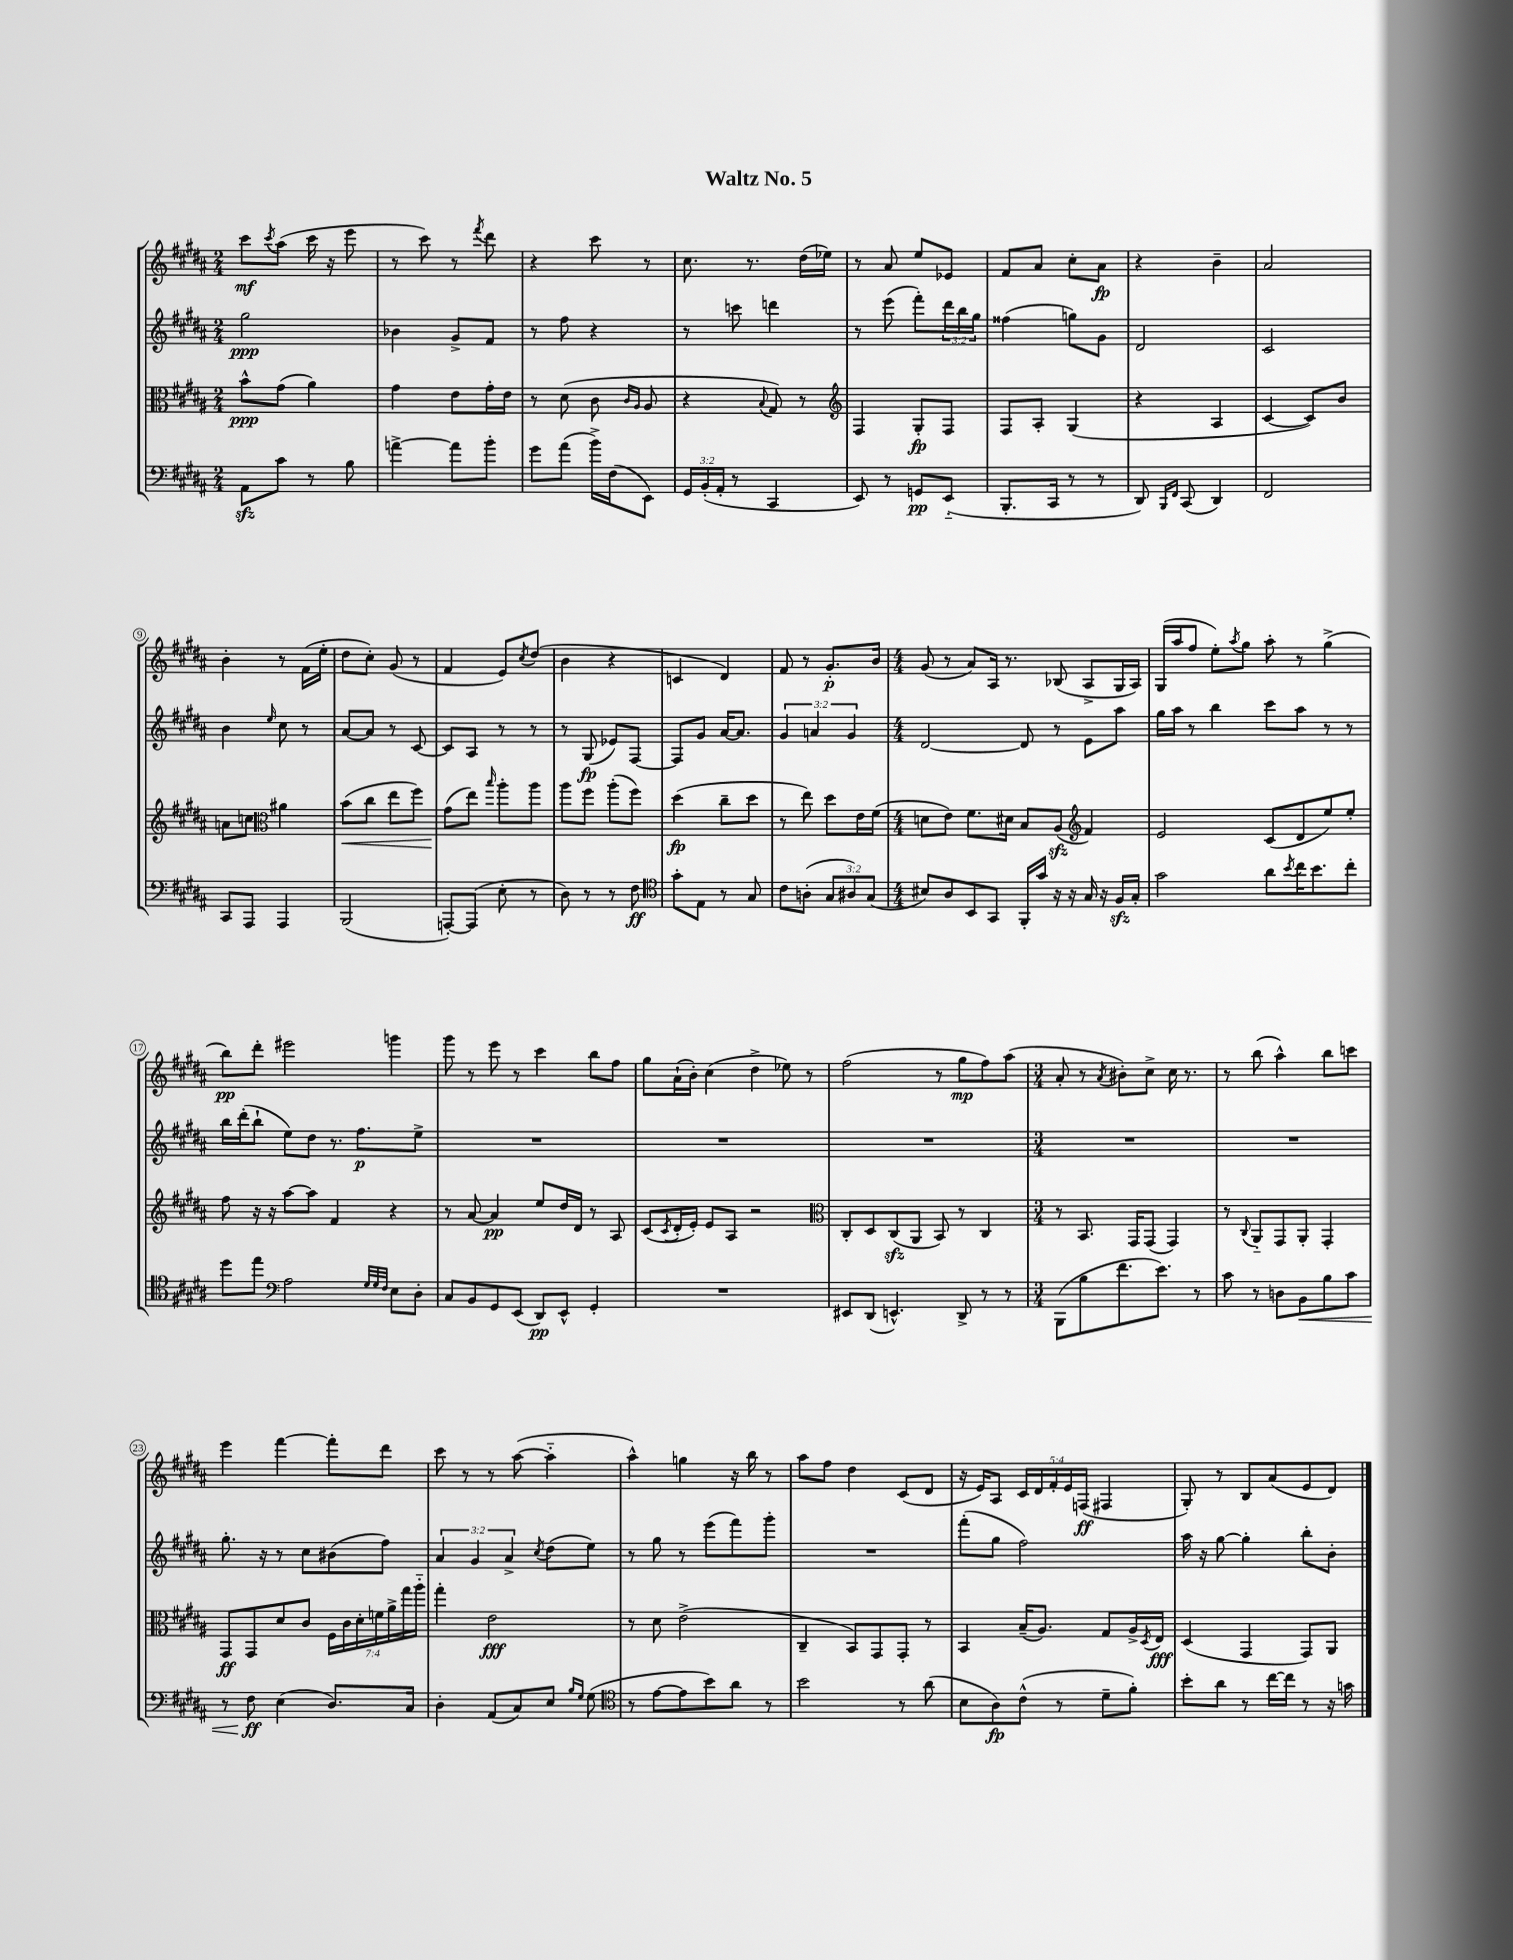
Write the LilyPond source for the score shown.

\header { title = "Waltz No. 5" }
<<
\new StaffGroup <<
\new Staff = "s0" {
    \clef treble \key b \major \numericTimeSignature \time 2/4 \override Staff.TupletNumber.text = #tuplet-number::calc-fraction-text
    cis'''8\mf \acciaccatura { cis'''8 } ais''8( cis'''16 r16 e'''8 |
    r8 cis'''8) r8 \acciaccatura { fis'''8 } dis'''8 |
    r4 cis'''8 r8 |
    cis''8. r8. dis''16( ees''16) |
    r8 ais'8 e''8 ees'8 |
    fis'8 ais'8 cis''8-. ais'8\fp |
    r4 b'4-- |
    ais'2 |
    b'4-. r8 fis'16( e''16-. |
    dis''8 cis''8-.) gis'8( r8 |
    fis'4 e'8) \acciaccatura { cis''8 } dis''8( |
    b'4 r4 |
    c'4 dis'4) |
    fis'8 r8 gis'8.-.\p b'16 |
    \numericTimeSignature \time 4/4 gis'8( r8 ais'8) ais16 r8. bes8( ais8-> gis16 ais16) |
    gis16( ais''16 fis''8 e''8-.) \acciaccatura { ais''8 } gis''8 ais''8-. r8 gis''4->( |
    b''8\pp) dis'''8-. eis'''2 g'''4 |
    gis'''8 r8 e'''8 r8 cis'''4 b''8 fis''8 |
    gis''8 ais'16-!( b'16-.) cis''4( dis''4-> ees''8) r8 |
    fis''2( r8 gis''8\mp fis''8) ais''8( |
    \numericTimeSignature \time 3/4 ais'8-. r8 \acciaccatura { ais'8 } bis'8-.) cis''8-> cis''16 r8. |
    r8 b''8( ais''4-^) b''8 c'''8 |
    e'''4 fis'''4~ fis'''8-. dis'''8 |
    cis'''8 r8 r8 ais''8~( ais''4-_ |
    ais''4-^) g''4 r16 b''16 r8 |
    ais''8 fis''8 dis''4 cis'8( dis'8 |
    r16 e'16) ais8 \tuplet 5/4 { cis'16 dis'16 fis'16-. e'16 f16\ff( } fis4 |
    gis8-.) r8 b8 ais'8( e'8 dis'8) \bar "|." |
}
\new Staff = "s1" {
    \clef treble \key b \major \numericTimeSignature \time 2/4 \override Staff.TupletNumber.text = #tuplet-number::calc-fraction-text
    gis''2\ppp |
    bes'4 gis'8-> fis'8 |
    r8 fis''8 r4 |
    r8 c'''8 d'''4 |
    r8 e'''8( fis'''8-.) \tuplet 3/2 { dis'''16 b''16 gis''16 } |
    fisis''4( g''8) gis'8 |
    dis'2 |
    cis'2 |
    b'4 \grace { e''16 } cis''8 r8 |
    ais'8~ ais'8 r8 cis'8~ |
    cis'8 ais8 r8 r8 |
    r8 gis8\fp( ees'8) fis8~ |
    fis8 gis'8 ais'16~ ais'8. |
    \tuplet 3/2 { gis'4 a'4 gis'4 } |
    \numericTimeSignature \time 4/4 dis'2~ dis'8 r8 e'8 ais''8 |
    gis''16 ais''16 r8 b''4 cis'''8 ais''8 r8 r8 |
    b''16 dis'''16-.( b''8-! e''8) dis''8 r8. fis''8.\p e''8-> |
    R1 |
    R1 |
    R1 |
    \numericTimeSignature \time 3/4 R2. |
    R2. |
    gis''8.-. r16 r8 cis''8 bis'8( fis''8) |
    \tuplet 3/2 { ais'4 gis'4 ais'4-> } \acciaccatura { cis''8 } dis''8( e''8) |
    r8 gis''8 r8 e'''8( fis'''8) gis'''8-. |
    R2. |
    fis'''8-.( gis''8 fis''2) |
    ais''16 r16 gis''8~ gis''4-. b''8-. b'8-. \bar "|." |
}
\new Staff = "s2" {
    \clef alto \key b \major \numericTimeSignature \time 2/4 \override Staff.TupletNumber.text = #tuplet-number::calc-fraction-text
    b'8-^\ppp gis'8( ais'4) |
    gis'4 e'8 gis'16-. e'16 |
    r8 dis'8( cis'8 \grace { cis'16 ais16 } ais8 |
    r4 \appoggiatura { b8 } gis8) r8 |
    \clef treble fis4 gis8-.\fp fis8 |
    fis8 ais8-. gis4( |
    r4 ais4 |
    cis'4~ cis'8) b'8 |
    a'8 c''8 \clef alto ais'4 |
    b'8\<( cis''8 e''8 fis''8) |
    gis'8\!( e''8) \grace { b''16 } ais''8-. ais''8 |
    ais''8 fis''8 ais''8-.( fis''8) |
    dis''4\fp( cis''8-- dis''8 |
    r8 e''8) dis''8 e'16 fis'16( |
    \numericTimeSignature \time 4/4 d'8 e'8) fis'8. dis'16 b8 ais8\sfz( \clef treble fis'4) |
    e'2 cis'8( dis'8 e''8) e''8-. |
    fis''8 r16 r16 ais''8~ ais''8 fis'4 r4 |
    r8 ais'8~ ais'4\pp e''8 dis''16 dis'16 r8 ais8 |
    cis'8( \acciaccatura { cis'8 } dis'16-. e'16-.) e'8 ais8 r2 |
    \clef alto cis8-. dis8 cis8\sfz( ais,8 b,8) r8 cis4 |
    \numericTimeSignature \time 3/4 r8 b,8. gis,16 gis,8( gis,4) |
    r8 \appoggiatura { cis8 } ais,8-_ gis,8 ais,8-. gis,4-. |
    gis,8\ff gis,8 dis'8 cis'8 \tuplet 7/4 { fis16 cis'16 dis'16-. f'16 ais'16-> gis''16 ais''16-_ } |
    gis''4-. e'2\fff |
    r8 dis'8 e'2->( |
    cis4-- b,8) gis,8 gis,8-. r8 |
    b,4 b16--( ais8.) gis8 ais16-> \acciaccatura { dis8 } e16\fff |
    dis4( gis,4 gis,8) ais,8 \bar "|." |
}
\new Staff = "s3" {
    \clef bass \key b \major \numericTimeSignature \time 2/4 \override Staff.TupletNumber.text = #tuplet-number::calc-fraction-text
    ais,8\sfz cis'8 r8 b8 |
    a'4~-> a'8 b'8-. |
    gis'8 ais'8( b'16->) fis16( e,8) |
    \tuplet 3/2 { gis,16 b,16-.( ais,16-. } r8 cis,4 |
    e,8) r8 g,8\pp e,8-_( |
    b,,8.-. cis,16 r8 r8 |
    dis,8) \grace { b,,16 fis,16 } cis,8( dis,4) |
    fis,2 |
    cis,8 ais,,8 ais,,4 |
    b,,2( |
    a,,8~-.) a,,8( e8-. r8 |
    dis8) r8 r8 fis8\ff |
    \clef tenor gis'8-. e8 r8 gis8 |
    cis'8 a8-.( \tuplet 3/2 { gis8 ais8) gis8( } |
    \numericTimeSignature \time 4/4 bis8) ais8 b,8 gis,8 fis,16-. gis'16 r16 r16 gis16 r16 fis16\sfz gis16-. |
    gis'2 ais'8 \acciaccatura { b'8 } cis''16 b'8. cis''8-. |
    dis''8 e''8 \clef bass ais2 \grace { gis32 gis32 fis32 } e8 dis8-. |
    cis8 b,8 gis,8 e,8( dis,8\pp) e,8-^ gis,4-. |
    R1 |
    eis,8 dis,8( e,4.-^) dis,8-> r8 r8 |
    \numericTimeSignature \time 3/4 b,,8( b8 fis'8. e'8.) r8 |
    cis'8 r8 d8 b,8\< b8 cis'8 |
    r8 fis8\ff\! e4( dis8.) cis16 |
    dis4-. ais,8( cis8) e8 \grace { b16 gis16 } gis8( |
    \clef tenor r8 e'8~ e'8 b'8) ais'8 r8 |
    b'2 r8 ais'8( |
    b8 ais8\fp) cis'8-^( r8 dis'8-- fis'8-.) |
    b'8-. ais'8 r8 cis''16~ cis''16 r8 r16 g'16 \bar "|." |
}
>>
>>
\layout { \context { \Score \override BarNumber.stencil = #(make-stencil-circler 0.1 0.3 ly:text-interface::print) } }
